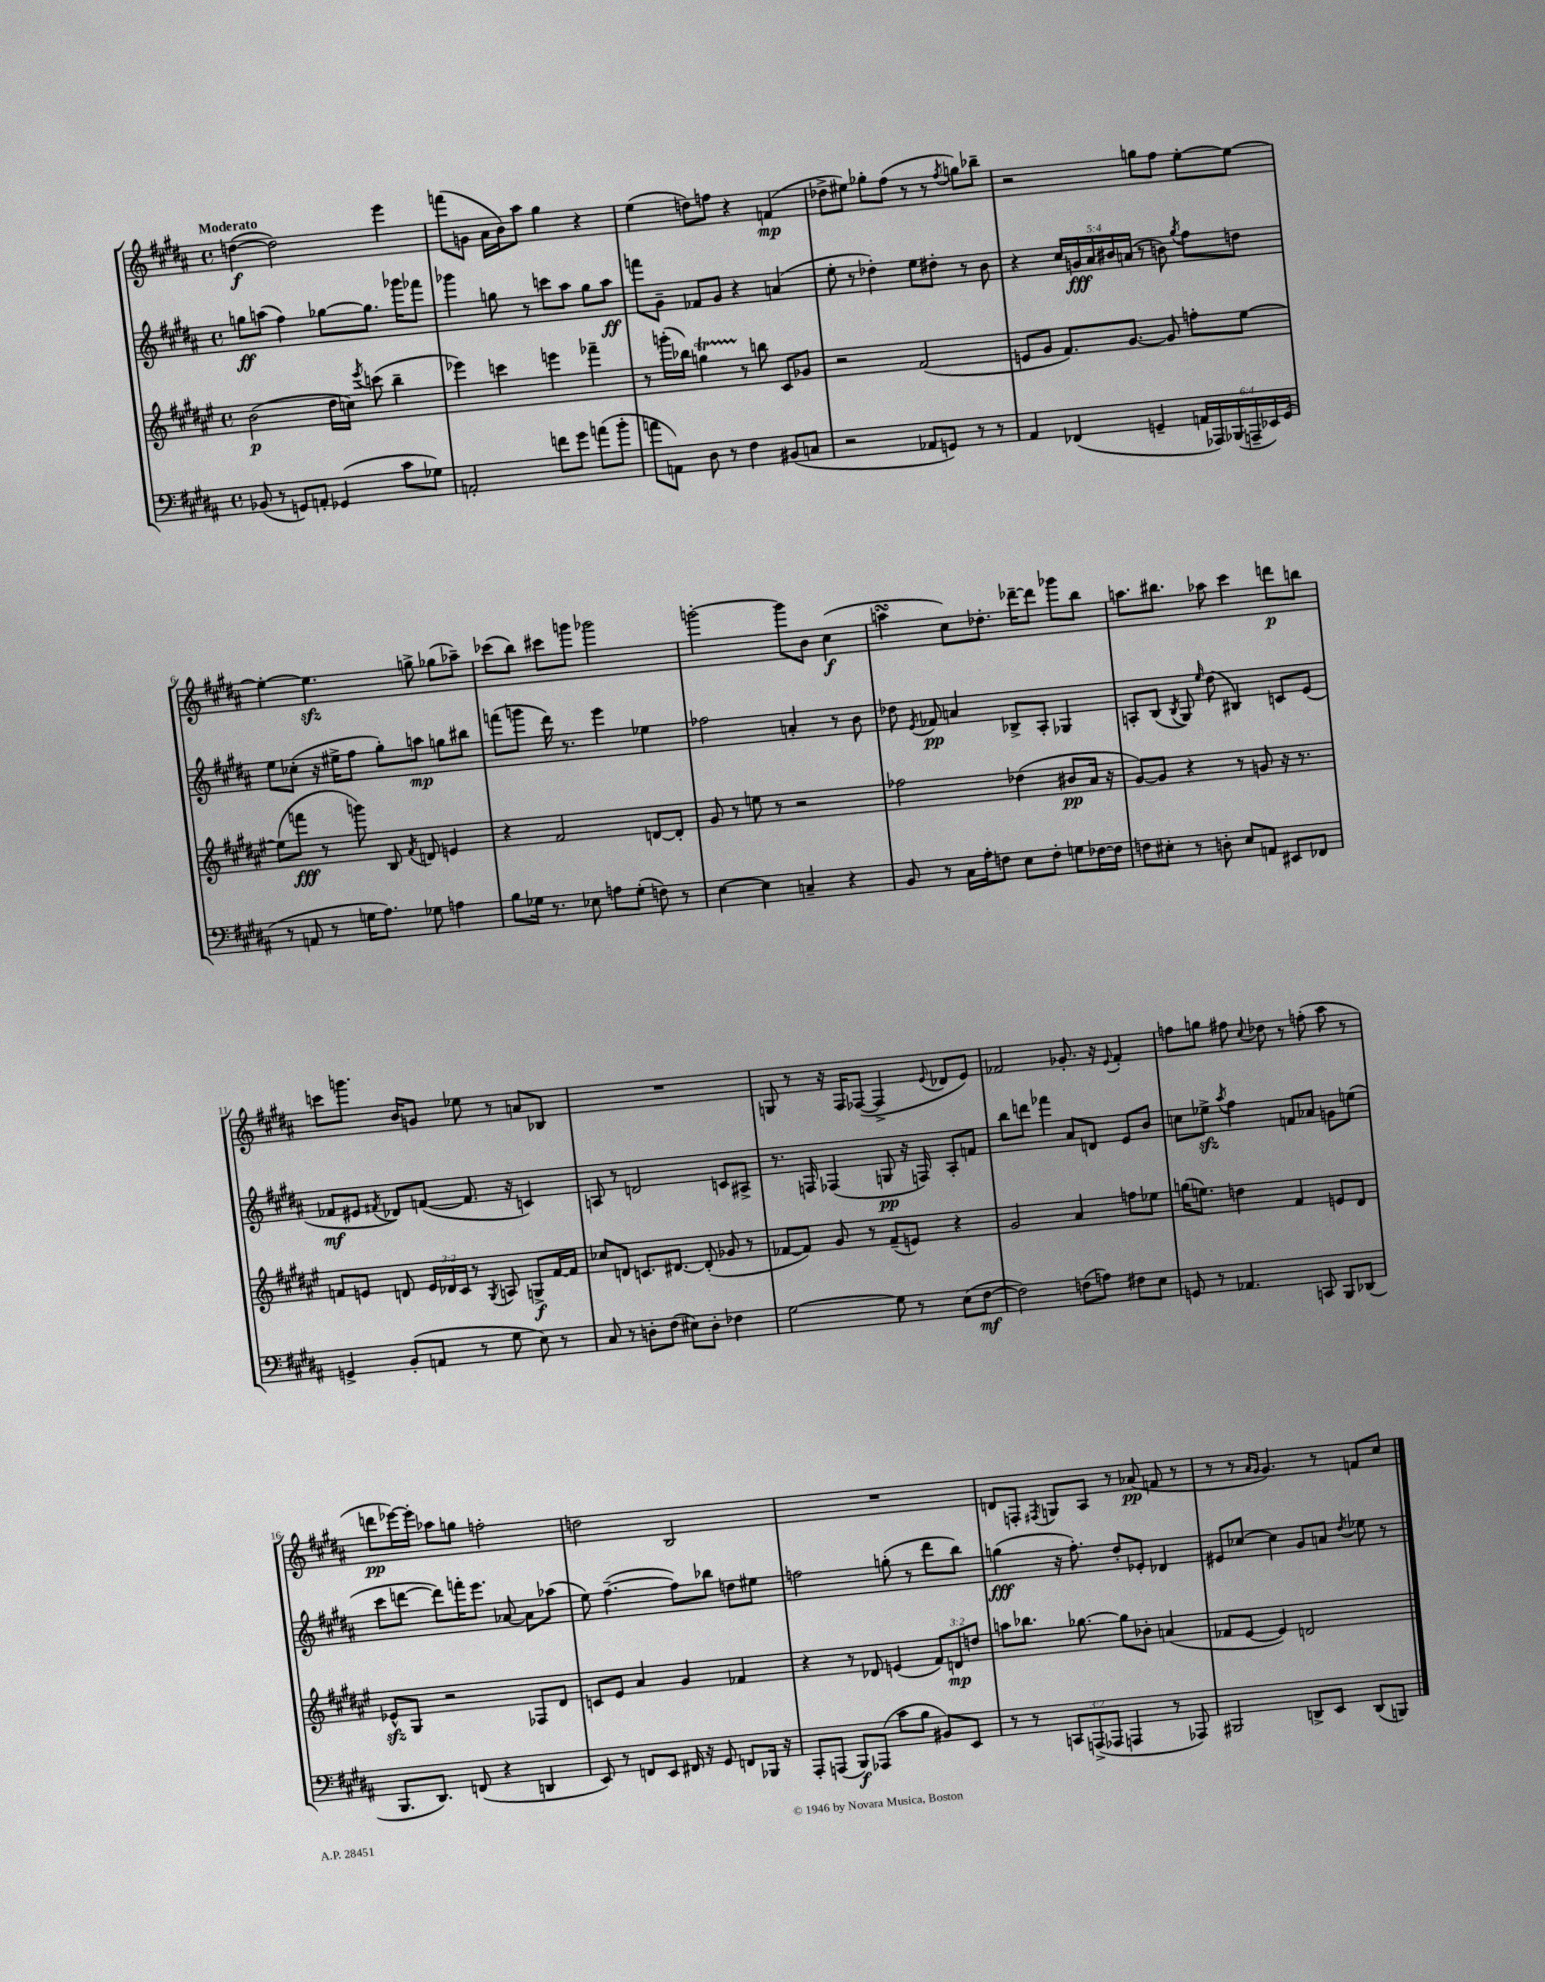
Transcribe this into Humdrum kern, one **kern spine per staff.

**kern	**kern	**kern	**kern
*staff4	*staff3	*staff2	*staff1
*clefF4	*clefG2	*clefG2	*clefG2
*k[f#c#g#d#a#]	*k[f#c#g#d#a#e#]	*k[f#c#g#d#a#]	*k[f#c#g#d#a#]
*M4/4	*M4/4	*M4/4	*M4/4
*met(c)	*met(c)	*met(c)	*met(c)
(8BB-/	(2b\	8gg\L	([4dd\
8r	.	(8aa\J	.
8GG/L)	.	4ff#\)	2dd\])
8AA'/J	.	.	.
(4GG-/	16dd#\LL	[8gg-\L	.
.	16cc\JJ)	.	.
.	8qeee#/	.	.
.	(8ccc\	8.gg-\]J	.
8c#\L	4bb~\	.	4eee\
.	.	16ggg-\LK	.
8G-\J)	.	8fff-\J	.
=	=	=	=
2AA'/	4eee-\)	4ggg-\	(8fff\L
.	.	.	8g\J
.	4ccc\	8gg\	16a#\LL
.	.	.	16b\J)
.	.	8r	8aa#\J
8f\L	4eee\	8ccc\L	4gg#\
8g#\J	.	8aa#\J	.
(8a\L	4fff-~\	8gg\L	4r
8b'\J	.	8aa#\J	.
=	=	=	=
8a\L	8r	8fff\L	(4ee\
8AA\J)	(16ggg'\LL	8g#~\J	.
.	16bb-\JJ)	.	.
8D#\	4gg\	8f-/L	8dd\L)
8r	.	8g#/J	8ff\J
4F#\	8r	4r	4r
.	8bb\	.	.
(8BB#/L	8c#/L	(4a/	(4f/
8C/J	8g-/J	.	.
=	=	=	=
2r	2r	8ee'\	8dd-^\L
.	.	8r	8ee#\J)
.	.	4dd-'\)	8gg-'\L
.	.	.	(8ff#\J
8AA-/L	(2f#/	8ee\L	8r
8GG/J)	.	8dd#'\J	8r
.	.	.	8qff#/
8r	.	8r	8gg\L)
8r	.	8b\	8bb-~\J
=	=	=	=
4AA#/	8e/L	4r	2r
.	8g#/J	.	.
(4FF-/	8.f#/L)	20cc#/LL	.
.	.	20g/	.
.	.	20a#/	.
.	.	20b#/	.
.	[8.g#/J	.	.
.	.	(20a/JJ	.
4GG~/	.	8r	8gg\L
.	8g#/]	8b\)	8ff#\J
.	.	8qgg#/	.
24AA/LL	8ff'\L	8ff#\L	[8ee'\L
24AAA-/)	.	.	.
(24BBB-/	.	.	.
24AAA~/	[8ee#\J	8dd\J	8ee\_J
24EE-/)	.	.	.
(24GG/JJ	.	.	.
=	=	=	=
8r	(8ee#\]L	8ee\L	4ee'\_
8AA/	8fff\J	(8cc-'\J	.
8r	8r	16r	4.ee\]
.	.	16ee#^\LK	.
16G\LK	8ggg\)	8ff#\J	.
8.A#\J)	.	.	.
.	8B/	8gg#'\L)	.
.	8qf#/	.	.
8G-\	8d/	8aa\J	8gg^\
4A\	4e/	8gg\L	(8gg-\L
.	.	8bb#\J	8aa-~\J)
=	=	=	=
8B\L	4r	(8fff\L	(8ccc-\L
16G-\Jk	.	8ggg\J	8bb\J)
8.r	.	.	.
.	2f#/	16ddd#\)	8ccc#\L
.	.	8.r	.
8E-\	.	.	8ggg\J
8A\L	.	4eee\	2ggg-\
(8G-'\J	.	.	.
8F\)	[8d/L	4ee-\	.
8r	8d'/]J	.	.
=	=	=	=
[4E\	8g#/	2ff-\	[2ggg'\
.	8r	.	.
4E\]	8ee\	.	.
.	8r	.	.
4C~/	2r	4a'/	8ggg\]L
.	.	.	8b\J
4r	.	8r	(4cc#\
.	.	8b\	.
=	=	=	=
8BB/	2ff-\	8dd-\	4aa\
.	.	8qe/	.
8r	.	8f-/	.
16C#\LL	.	4a/	8cc#\L)
16A#'\J	.	.	.
8F\J	.	.	8.dd-'\J
8E\L	(4dd-\	8B-^/L	.
.	.	.	[16ddd-~\LK
8F'\J	.	8A#'/J	8ddd-\]J
8G\L	8b#/L	4G-/	8ggg-\L
[16F-\L	16a#/Jk	.	8bb\J
16F-\]JJ	16r	.	.
=	=	=	=
8F\L	[8g#/L)	8A'/L	8.aa\L
8E#'\J	8g#/]J	(8B/J	.
.	.	.	8.bb#\J
.	.	8qB/	.
8r	4r	8G#/)	.
.	.	16qqee/	.
8D'\	.	(8dd#\	8aa-\
8E#/L	8r	4B#/)	4ccc#\
8AA/J	8g/	.	.
8EE#/L	16r	8c/L	8ddd\L
.	8.r	.	.
8FF-/J	.	(8e/J	8bb\J
=	=	=	=
4GG^/	8f/L	8f-/L	8ccc\L
.	8e/J	8e#/J	8.ggg\J
.	.	8qf#/	.
(8BB'/L	8d/	8d-/L)	.
.	.	.	16b/LK
8AA/J	24e/LL	([8f/J	8g/J
.	24d-/	.	.
.	24c#/JJ	.	.
8r	8r	8.f/]	8ee-\
.	8qG#/	.	.
8G#\	8A/	.	8r
.	.	16r	.
8E\)	8G^/L	4c/)	8a/L
8r	[16f/L	.	8B-/J
.	16f/]JJ	.	.
=	=	=	=
8C#/	8cc-/L	8A/	1r
8r	8d/J	8r	.
8D'\L	8.c/L	2d/	.
(8F#\J	.	.	.
.	[8.d#/J	.	.
8E#\L)	.	.	.
8D'\J	(8d#'/]	.	.
4F-\	8g-/	8c/L	.
.	8r	8A#^/J	.
=	=	=	=
[2G#\	[8f-/L	8.r	8G/
.	8f-/]J)	.	8r
.	.	16F/	.
.	8g#/	(4F-/	16r
.	.	.	16F#/LK
.	8r	.	([8F-/J
8G#\]	(8f-~/L	8G/	4F-^/]
8r	8e/J)	16r	.
.	.	16F/)	.
.	.	.	8qqe/
(8E\L	4r	8A#'/L	8d-/L
[8F#\J	.	8f/J	8e/J)
=	=	=	=
2F#\])	2g#/	8bb\L	2f-/
.	.	8ddd\J	.
.	.	4fff-\	.
(8F\L	4a#/	8a#/L	8.g-'/
8A\J)	.	8d/J	.
.	.	.	16r
.	.	.	8qqe/
8F#\L	8ff\L	8e/L	4f-'/
8E\J	8ee-\J	8b/J	.
=	=	=	=
8GG/	(16gg\LK	8cc\L	8ff\L
.	8.ee\J)	.	.
8r	.	8ee-^\J	8gg\J
.	.	8qaa#/	.
4.AA-/	4dd\	4ff#\	8ff#\
.	.	.	8qqcc#/
.	.	.	8dd-\
.	4f#/	8f/L	8r
8CC/	.	8a-/J	(8ff'\
8BBB/L	8e/L	8g\L	8aa#\
(8DD-/J	8d#/J	(8ee\J	8r
=	=	=	=
8.BBB/L	8e-^^/L	8ccc#\L	8ddd\L
.	8G#/J	[8ddd\J	[16eee-\L)
8.DD#/J)	.	.	16eee-'\]JJ
.	2r	8ddd\]L)	8aa-\L
(8FF/	.	16fff'\K	8gg\J
.	.	8.eee\J	.
4r	.	.	2ff'\
.	.	[8a-/	.
4DD/	8F-/L	8a-\]L	.
.	8d#/J	(8aa-\J	.
=	=	=	=
8EE/)	8c/L	8ee\)	2dd\
8r	8e#/J	([4.ff#~\	.
8FF/L	4a#/	.	.
8EE/J	.	.	.
16FF#/	4g#/	8ff#\]L)	2B/
16r	.	.	.
8GG#/	.	8bb-\J	.
8FF/L	4f-/	8dd\L	.
16BBB-/Jk	.	8ee#\J	.
16r	.	.	.
=	=	=	=
8AAA#'/L	4r	2ff\	1r
(8AAA/J	.	.	.
8BBB/L)	8r	.	.
(8AAA-/J	8d-/	.	.
8c#\L	(4e/	(8gg'\	.
8B\J	.	8r	.
8BB#/L)	12f#/L)	8ddd#\L	.
.	12d/	.	.
8EE/J	.	8bb\J)	.
.	12dd/J	.	.
=	=	=	=
8r	8aa\L	(4gg\	8d/L
8r	8.bb-\J	.	8F'/J
.	.	.	8qF#/
12CC/L	.	16r	8G/L
.	[8.gg-\	8.ff#'\)	.
(12AAA^/	.	.	.
.	.	.	8A#/J
12AAA-/J	.	.	.
4AAA/	8gg-\]L	8dd#'/L	8r
.	8b-'\J	8e-'/J	(8a-/
8r	(4a/	4d-/	8f/
8AAA-/)	.	.	8r
=	=	=	=
2BBB#/	8f-/L	8e#/L	8r
.	[8e#/J	[8cc-/J	8r
.	.	.	16qqa#/LL
.	.	.	16qqg#/JJ
.	4e#/])	4cc-\]	4.g#/)
8DD^/L	2d/	8g#/L	.
8EE/J	.	8a/J	8r
.	.	8qdd#/	.
(8DD/L	.	8ee-\	8f/L
8BBB/J)	.	8r	8cc#/J
==	==	==	==
*-	*-	*-	*-
